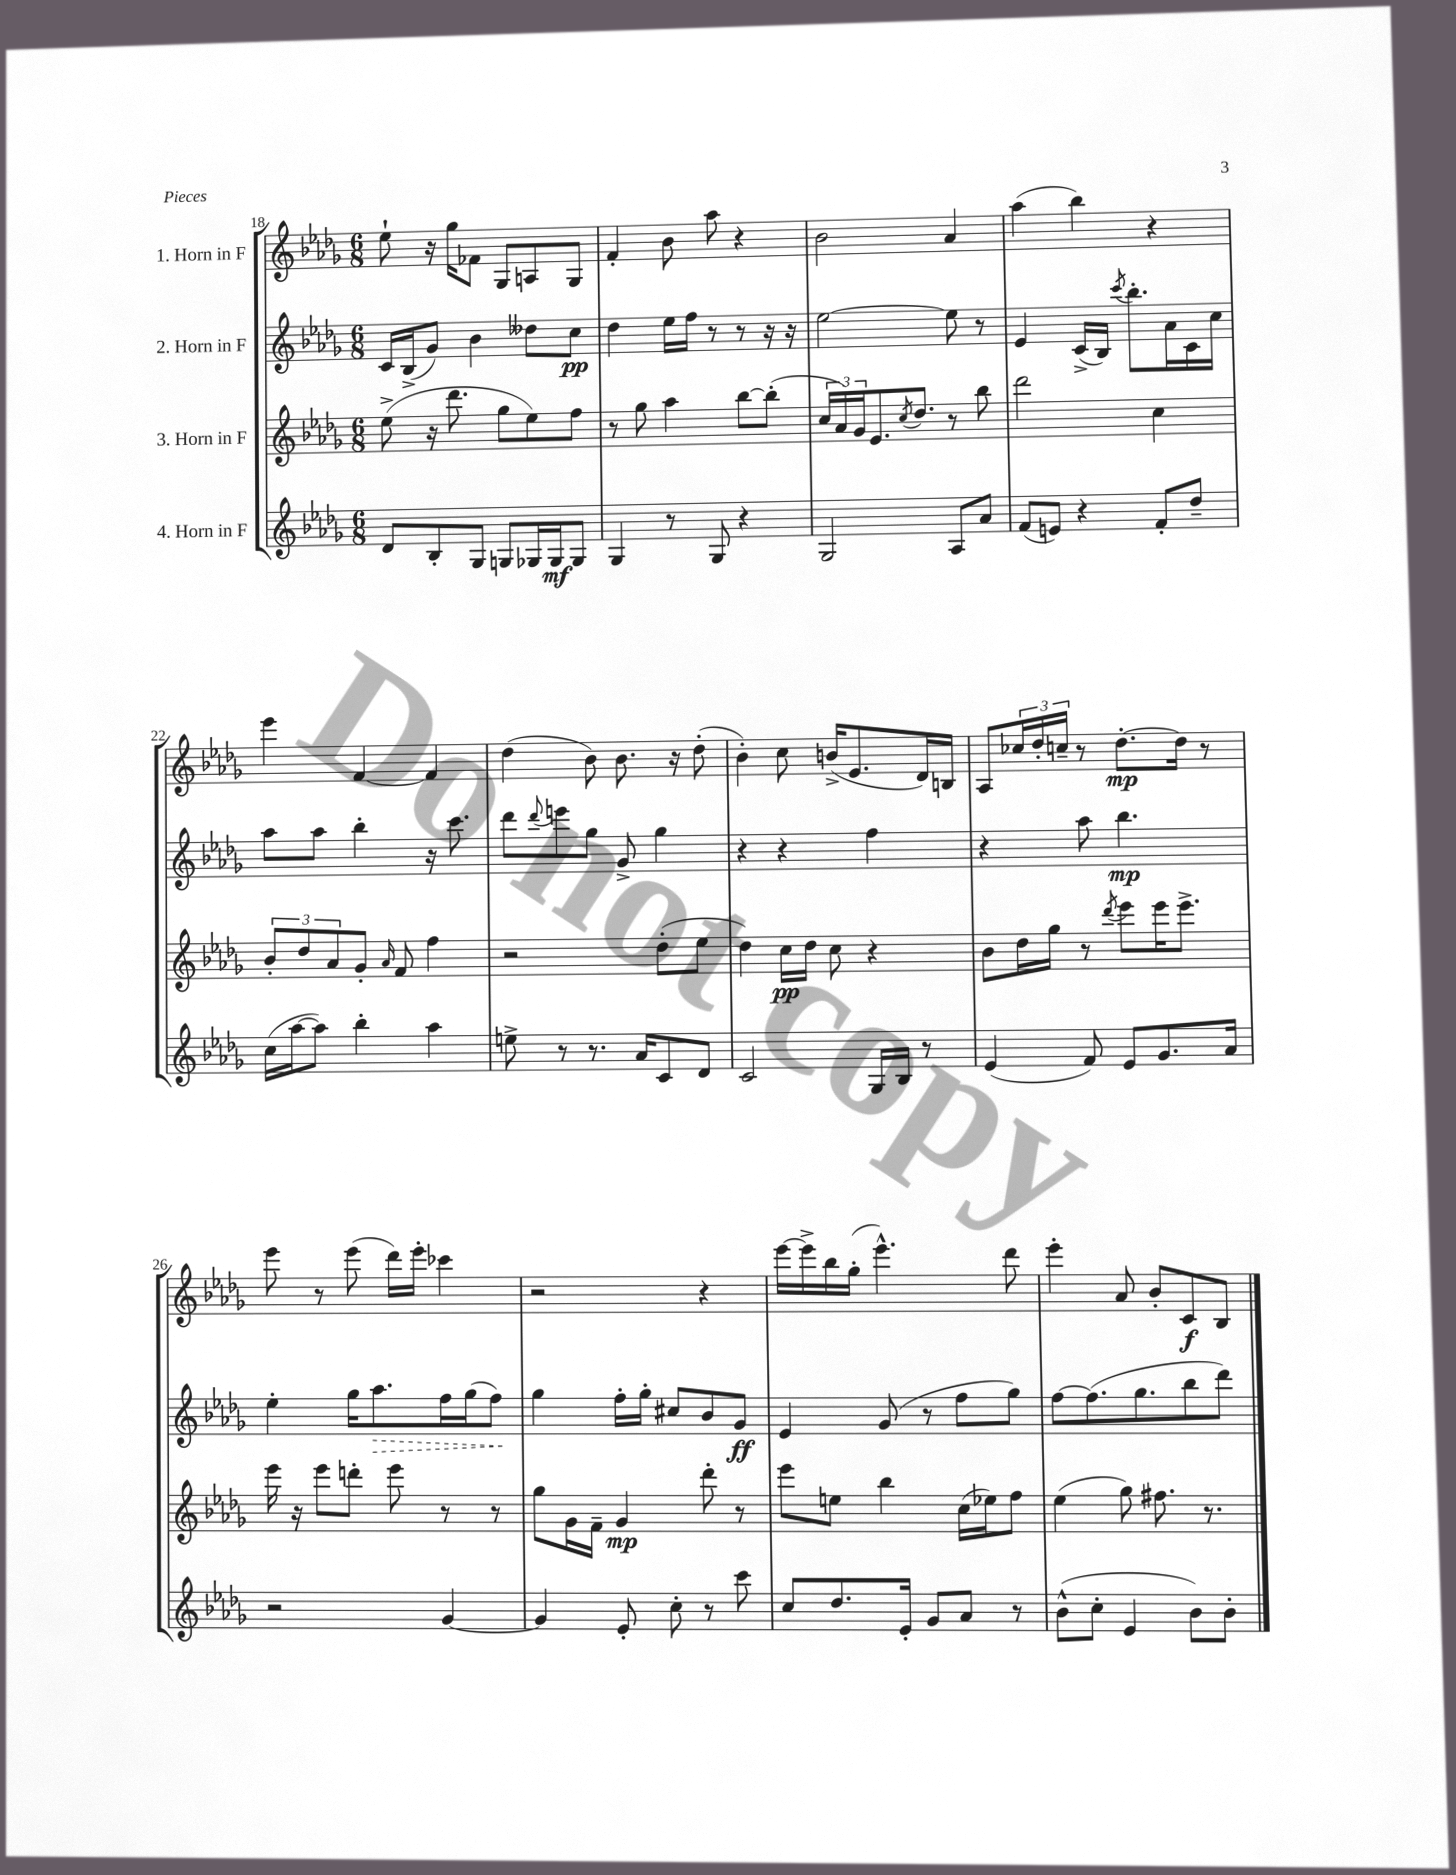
<<
\new StaffGroup <<
\new Staff = "s0" \with { instrumentName = "1. Horn in F" } {
    \clef treble \key des \major \numericTimeSignature \time 6/8
    ees''8-! r16 ges''16 fes'8 ges8 a8 ges8 |
    f'4-. bes'8 aes''8 r4 |
    bes'2 aes'4 |
    aes''4( bes''4) r4 |
    ees'''4 f'4~ f'4 |
    des''4( bes'8) bes'8. r16 des''8-.( |
    bes'4-.) c''8 b'16->( ees'8. des'16) b16 |
    aes8 \tuplet 3/2 { ces''16 des''16-. c''16-- } r8 des''8.~-.\mp des''16 r8 |
    ees'''8 r8 ees'''8( des'''16) ees'''16-. ces'''4 |
    r2 r4 |
    ees'''16~ ees'''16-> bes''16 ges''16-.( ees'''4.-^) des'''8 |
    ees'''4-. aes'8 bes'8-. c'8\f bes8 \bar "|." |
}
\new Staff = "s1" \with { instrumentName = "2. Horn in F" } {
    \clef treble \key des \major \numericTimeSignature \time 6/8
    c'16 bes16->( ges'8) bes'4 deses''8 c''8\pp |
    des''4 ees''16 f''16 r8 r8 r16 r16 |
    ees''2~ ees''8 r8 |
    ees'4 c'16->( bes16) \acciaccatura { c'''8 } bes''8.-. aes'16 c'16 c''16 |
    aes''8 aes''8 bes''4-. r16 c'''8. |
    des'''8 \appoggiatura { des'''8 } e'''8 ges''8 ges'8-> ges''4 |
    r4 r4 f''4 |
    r4 aes''8 bes''4.\mp |
    ees''4-. ges''16 \once \override Hairpin.style = #'dashed-line aes''8.\> f''16 ges''16( f''8\!) |
    ges''4 f''16-. ges''16-. cis''8 bes'8 ges'8\ff |
    ees'4 ges'8( r8 f''8 ges''8) |
    f''8~ f''8.( ges''8. bes''8 des'''8) \bar "|." |
}
\new Staff = "s2" \with { instrumentName = "3. Horn in F" } {
    \clef treble \key des \major \numericTimeSignature \time 6/8
    ees''8->( r16 des'''8. ges''8 ees''8) f''8 |
    r8 ges''8 aes''4 bes''8~ bes''8-.( |
    \tuplet 3/2 { c''16 aes'16) ges'16 } ees'8. \acciaccatura { c''8 } des''8. r8 bes''8 |
    des'''2 c''4 |
    \tuplet 3/2 { bes'8-. des''8 aes'8 } ges'8-. \grace { aes'16 } f'8 f''4 |
    r2 des''8-.( ees''8 |
    des''4) c''16\pp des''16 c''8 r4 |
    bes'8 des''16 ges''16 r8 \acciaccatura { des'''8 } ees'''8 ees'''16 ees'''8.-> |
    ees'''16 r16 ees'''8 d'''8-. ees'''8 r8 r8 |
    ges''8 ges'16 f'16-- ges'4\mp des'''8-. r8 |
    ees'''8 e''8 bes''4 c''16( ees''16) f''8 |
    ees''4( ges''8) fis''8. r8. \bar "|." |
}
\new Staff = "s3" \with { instrumentName = "4. Horn in F" } {
    \clef treble \key des \major \numericTimeSignature \time 6/8
    des'8 bes8-. ges8 g8 ges16 ges16\mf ges8 |
    ges4 r8 ges8 r4 |
    ges2 aes8 aes'8 |
    f'8( e'8) r4 f'8-. des''8-- |
    c''16( aes''16~ aes''8) bes''4-. aes''4 |
    e''8-> r8 r8. aes'16 c'8 des'8 |
    c'2 ges16 bes16 r8 |
    ees'4( f'8) ees'8 ges'8. aes'16 |
    r2 ges'4~ |
    ges'4 ees'8-. c''8-. r8 c'''8 |
    c''8 des''8. ees'16-. ges'8 aes'8 r8 |
    bes'8-^( c''8-. ees'4 bes'8) bes'8-. \bar "|." |
}
>>
>>
\layout { \context { \Score currentBarNumber = #18 } }
